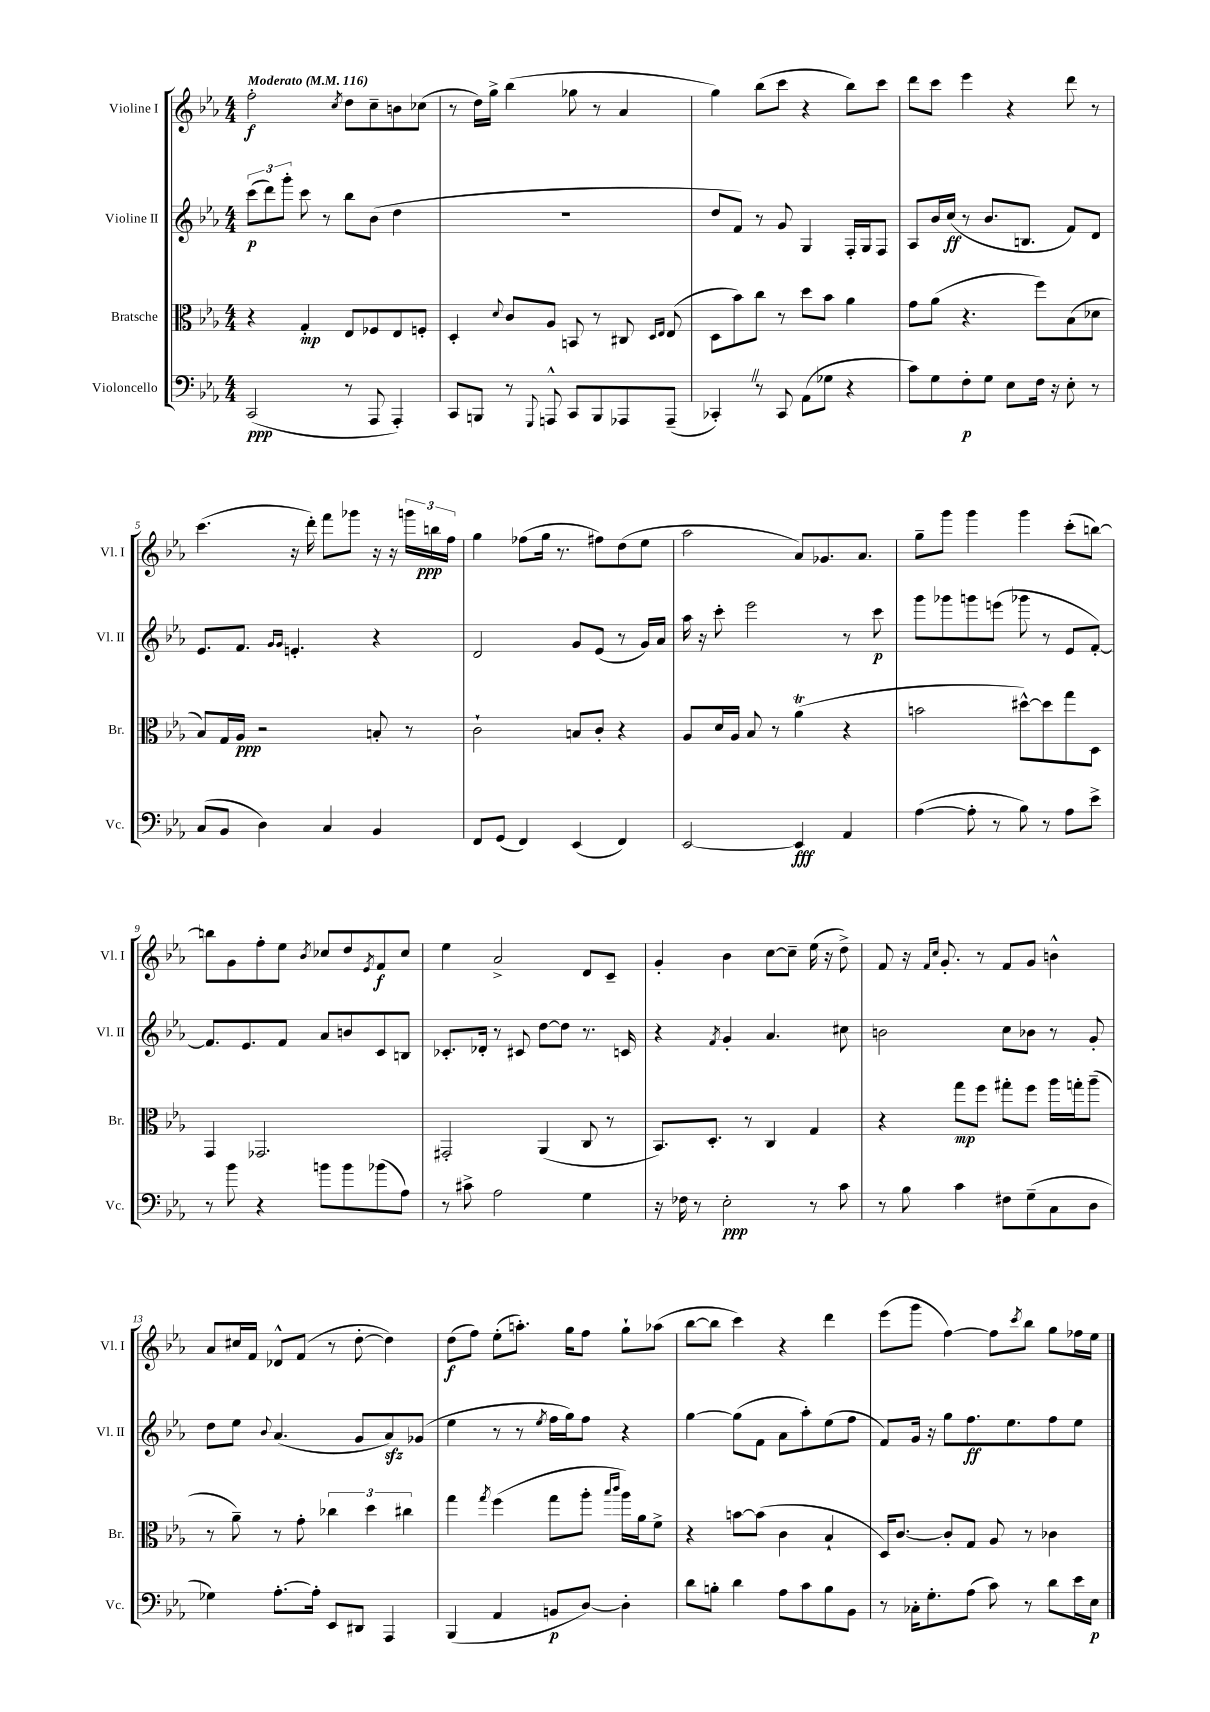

**kern	**dynam	**kern	**dynam	**kern	**dynam	**kern	**dynam
*part4	*part4	*part3	*part3	*part2	*part2	*part1	*part1
*staff4	*staff4	*staff3	*staff3	*staff2	*staff2	*staff1	*staff1
*I"Violoncello	*	*I"Bratsche	*	*I"Violine II	*	*I"Violine I	*
*I'Vc.	*	*I'Br.	*	*I'Vl. II	*	*I'Vl. I	*
*clefF4	*	*clefC3	*	*clefG2	*	*clefG2	*
*k[b-e-a-]	*	*k[b-e-a-]	*	*k[b-e-a-]	*	*k[b-e-a-]	*
*M4/4	*	*M4/4	*	*M4/4	*	*M4/4	*
*MM116	*	*MM116	*	*MM116	*	*MM116	*
=1	=1	=1	=1	=1	=1	=1	=1
!	!	!	!	!	!	!LO:TX:a:B:t=Moderato	!
(2CC/	ppp	4r	.	(12ccc\L	p	2ff'\	f
.	.	.	.	12ddd\)	.	.	.
.	.	.	.	12ggg'\J	.	.	.
.	.	4G'/	mp	8ccc\	.	.	.
.	.	.	.	8r	.	.	.
.	.	.	.	.	.	8qcc/	.
8r	.	8E-/L	.	8bb-\L	.	8dd\L	.
8AAA-/	.	8F-X/	.	(8b-\J	.	8cc~\	.
4AAA-'/)	.	8E-/	.	4dd\	.	8bn\	.
.	.	8Fn'/J	.	.	.	(8cc-X\J	.
=2	=2	=2	=2	=2	=2	=2	=2
8CC/L	.	4D'/	.	1r	.	8r	.
8BBBn/J	.	.	.	.	.	16dd\LL)	.
.	.	.	.	.	.	16gg^\JJ	.
.	.	8qqd/	.	.	.	.	.
8r	.	8c/L	.	.	.	(4bb-\	.
8qqGGG/	.	.	.	.	.	.	.
8AAAn^^/	.	8A-/J	.	.	.	.	.
8CC/L	.	8BBn/	.	.	.	8gg-X\	.
8BBB/	.	8r	.	.	.	8r	.
8AAA-X/	.	8C#X/	.	.	.	4a-/	.
.	.	16qqD/LL	.	.	.	.	.
.	.	16qqE-/JJ	.	.	.	.	.
(8AAA-~/J	.	(8E-/	.	.	.	.	.
=3	=3	=3	=3	=3	=3	=3	=3
4CC-X'Z/)	.	8D\L	.	8dd/L	.	4gg\)	.
.	.	8b-\)	.	8f/J)	.	.	.
8r	.	8cc\J	.	8r	.	(8bb-\L	.
8CC-/	.	8r	.	8g/	.	8ccc\J	.
(8AA-\L	.	8dd\L	.	4G/	.	4r	.
8G-X\J	.	8b-\J	.	.	.	.	.
4r	.	4a-\	.	16F'/LL	.	8bb-\L)	.
.	.	.	.	16G/J	.	.	.
.	.	.	.	8F/J	.	8ccc\J	.
=4	=4	=4	=4	=4	=4	=4	=4
8c\L)	.	8g\L	.	8A-/L	.	8ddd\L	.
8G\	.	(8a-\J	.	16b-/L	.	8ccc\J	.
.	.	.	.	(16cc/JJ	ff	.	.
8F'\	p	4.r	.	8r	.	4eee-\	.
8G\J	.	.	.	8.b-/L	.	.	.
8E-\L	.	.	.	.	.	4r	.
.	.	.	.	8.Bn/J	.	.	.
16F\Jk	.	8ff\L)	.	.	.	.	.
16r	.	.	.	.	.	.	.
8E-'\	.	(8B-\	.	8f/L)	.	8ddd\	.
8r	.	8d-X\J	.	8d/J	.	8r	.
!!LO:LB:g=z
=5	=5	=5	=5	=5	=5	=5	=5
(8C/L	.	8B-/L)	.	8.e-/L	.	(4.ccc\	.
8BB-/J	.	16G/L	.	.	.	.	.
.	.	16A-/JJ	ppp	8.f/J	.	.	.
4D\)	.	2r	.	.	.	.	.
.	.	.	.	16qqg/LL	.	.	.
.	.	.	.	16qqg/JJ	.	.	.
.	.	.	.	4.en'/	.	16r	.
.	.	.	.	.	.	16ddd'\)	.
4C/	.	.	.	.	.	8fff\L	.
.	.	.	.	.	.	8ggg-X\J	.
4BB-/	.	8Bn'/	.	4r	.	16r	.
.	.	.	.	.	.	16r	.
.	.	8r	.	.	.	24gggn\LL	.
.	.	.	.	.	.	24bbn\	ppp
.	.	.	.	.	.	24ff\JJ	.
=6	=6	=6	=6	=6	=6	=6	=6
8FF/L	.	2c`\	.	2d/	.	4gg\	.
(8GG/J	.	.	.	.	.	.	.
4FF/)	.	.	.	.	.	(8ff-X\L	.
.	.	.	.	.	.	16gg\Jk	.
.	.	.	.	.	.	8.r	.
(4EE-/	.	8Bn/L	.	8g/L	.	.	.
.	.	8c'/J	.	(8e-/J	.	8ff#X\L)	.
4FF/)	.	4r	.	8r	.	(8dd\	.
.	.	.	.	16g/LL)	.	8ee-\J	.
.	.	.	.	16a-/JJ	.	.	.
=7	=7	=7	=7	=7	=7	=7	=7
[2EE-/	.	8A-/L	.	16aa-\	.	2aa-\	.
.	.	.	.	16r	.	.	.
.	.	16d/L	.	8ccc'\	.	.	.
.	.	16A-/JJ	.	.	.	.	.
.	.	8B-/	.	2eee-\	.	.	.
.	.	8r	.	.	.	.	.
4EE-/]	fff	(4a-T\	.	.	.	8a-/L)	.
.	.	.	.	.	.	8.g-X/	.
4AA-/	.	4r	.	8r	.	.	.
.	.	.	.	.	.	8.a-/J	.
.	.	.	.	8ccc\	p	.	.
=8	=8	=8	=8	=8	=8	=8	=8
([4A-\	.	2bn\	.	8ggg\L	.	8gg~\L	.
.	.	.	.	8ggg-X\	.	8ggg\J	.
8A-'\]	.	.	.	8gggn\	.	4ggg\	.
8r	.	.	.	(8eeen\J	.	.	.
8B-\)	.	[8dd#X^^\L)	.	8ggg-X\	.	4ggg\	.
8r	.	8dd#\]	.	8r	.	.	.
8A-\L	.	8gg\	.	8e-/L	.	(8ccc'\L	.
8e-^\J	.	8D\J	.	[8f'/J)	.	[8bbn\J)	.
!!LO:LB:g=z
=9	=9	=9	=9	=9	=9	=9	=9
8r	.	4GG/	.	8.f/L]	.	8bbn\L]	.
8b-\	.	.	.	.	.	8g\	.
.	.	.	.	8.e-/	.	.	.
4r	.	2.GG-X/	.	.	.	8ff'\	.
.	.	.	.	8f/J	.	8ee-\J	.
.	.	.	.	.	.	8qb-/	.
8bn\L	.	.	.	8a-/L	.	8cc-X/L	.
8b\	.	.	.	8bn/	.	8dd/	.
.	.	.	.	.	.	8qe-/	.
(8b-X\	.	.	.	8c/	.	8f/	f
8A-\J)	.	.	.	8Bn/J	.	8cc-/J	.
=10	=10	=10	=10	=10	=10	=10	=10
8r	.	2GG#X'/	.	8.c-X'/L	.	4ee-\	.
8c#X^\	.	.	.	.	.	.	.
.	.	.	.	16d-X'/Jk	.	.	.
2A-\	.	.	.	8r	.	2a-^/	.
.	.	.	.	8c#X/	.	.	.
.	.	(4AA-/	.	[8dd\L	.	.	.
.	.	.	.	8dd\J]	.	.	.
4G\	.	8C/	.	8.r	.	8d/L	.
.	.	8r	.	.	.	8c~/J	.
.	.	.	.	16cn/	.	.	.
=11	=11	=11	=11	=11	=11	=11	=11
16r	.	8.BB-/L)	.	4r	.	4g'/	.
16F-X\	.	.	.	.	.	.	.
8r	.	.	.	.	.	.	.
.	.	8.D'/J	.	.	.	.	.
.	.	.	.	8qf/	.	.	.
2E-'\	ppp	.	.	4g'/	.	4b-\	.
.	.	8r	.	.	.	.	.
.	.	4C/	.	4.a-/	.	[8cc\L	.
.	.	.	.	.	.	8cc~\J]	.
8r	.	4G/	.	.	.	(16ee-\	.
.	.	.	.	.	.	16r	.
8c\	.	.	.	8cc#X\	.	8dd^\)	.
=12	=12	=12	=12	=12	=12	=12	=12
8r	.	4r	.	2bn\	.	8f/	.
8B-\	.	.	.	.	.	16r	.
.	.	.	.	.	.	16qqf/LL	.
.	.	.	.	.	.	16qqcc/JJ	.
.	.	.	.	.	.	8.g'/	.
4c\	.	8gg\L	mp	.	.	.	.
.	.	8ff\J	.	.	.	8r	.
8F#X\L	.	8gg#X'\L	.	8cc\L	.	8f/L	.
(8G~\	.	8ff\J	.	8b-X\J	.	8g/J	.
8C\	.	16aa-\LL	.	8r	.	4bn^^\	.
.	.	16ggn'\J	.	.	.	.	.
8D\J	.	(8aa-~\J	.	8g'/	.	.	.
!!LO:LB:g=z
=13	=13	=13	=13	=13	=13	=13	=13
4G-X\)	.	8r	.	8dd\L	.	8a-/L	.
.	.	8a-~\)	.	8ee-\J	.	16cc#X/L	.
.	.	.	.	.	.	16f/JJ	.
.	.	.	.	8qqb-/	.	.	.
[8.A-'\L	.	8r	.	(4.a-/	.	8d-X^^/L	.
.	.	8g'\	.	.	.	(8f/J	.
16A-'\Jk]	.	.	.	.	.	.	.
8EE-/L	.	6cc-X\	.	.	.	8r	.
8DD#X/J	.	.	.	8g/L	.	[8dd'\	.
.	.	6dd\	.	.	.	.	.
4AAA-/	.	.	.	8a-zz/)	.	4dd\])	.
.	.	6cc#X\	.	.	.	.	.
.	.	.	.	(8g-X/J	.	.	.
=14	=14	=14	=14	=14	=14	=14	=14
(4BBB-/	.	4gg\	.	4ee-\	.	(8dd\L	f
.	.	.	.	.	.	8ff\J)	.
.	.	8qgg/	.	.	.	.	.
4AA-/	.	(4ff\	.	8r	.	(8ee-'\L	.
.	.	.	.	8r	.	8.aan'\J)	.
.	.	.	.	8qee-/	.	.	.
8BBn/L	p	8gg\L	.	16ff\LL	.	.	.
.	.	.	.	16gg\J)	.	16gg\KL	.
[8D/J)	.	8aa-'\J	.	8ff\J	.	8ff\J	.
.	.	16qqbb-/LL	.	.	.	.	.
.	.	16qqccc/JJ	.	.	.	.	.
4D'\]	.	16aa-\LL)	.	4r	.	8gg`\L	.
.	.	16a-\J	.	.	.	.	.
.	.	8f^\J	.	.	.	(8aa-X\J	.
=15	=15	=15	=15	=15	=15	=15	=15
8d\L	.	4r	.	[4gg\	.	[8bb-\L	.
8Bn'\J	.	.	.	.	.	8bb-\J]	.
4d\	.	[8bn\L	.	(8gg\L]	.	4ccc\)	.
.	.	(8b\J]	.	8f\J	.	.	.
8A-\L	.	4c\	.	8a-\L	.	4r	.
8c\	.	.	.	8aa-'\)	.	.	.
8B\	.	4B-`/	.	(8ee-\	.	4ddd\	.
8BB-\J	.	.	.	8ff\J	.	.	.
=16	=16	=16	=16	=16	=16	=16	=16
8r	.	16D/KL)	.	8f/L)	.	(8eee-\L	.
.	.	[8.c/J	.	.	.	.	.
16C-X'\KL	.	.	.	16g/Jk	.	8ggg\J	.
8.G'\	.	.	.	16r	.	.	.
.	.	8c'/L]	.	8gg\L	.	[4ff\)	.
(8A-\J	.	8G/J	.	8.ff\	ff	.	.
8c\)	.	8A-/	.	.	.	8ff\L]	.
.	.	.	.	8.ee-\	.	.	.
.	.	.	.	.	.	8qccc/	.
8r	.	8r	.	.	.	8bb-\J	.
8d\L	.	4c-X\	.	8ff\	.	8gg\L	.
16e-\L	.	.	.	8ee-\J	.	16ff-X\L	.
16E-\JJ	p	.	.	.	.	16ee-\JJ	.
==	==	==	==	==	==	==	==
*-	*-	*-	*-	*-	*-	*-	*-
